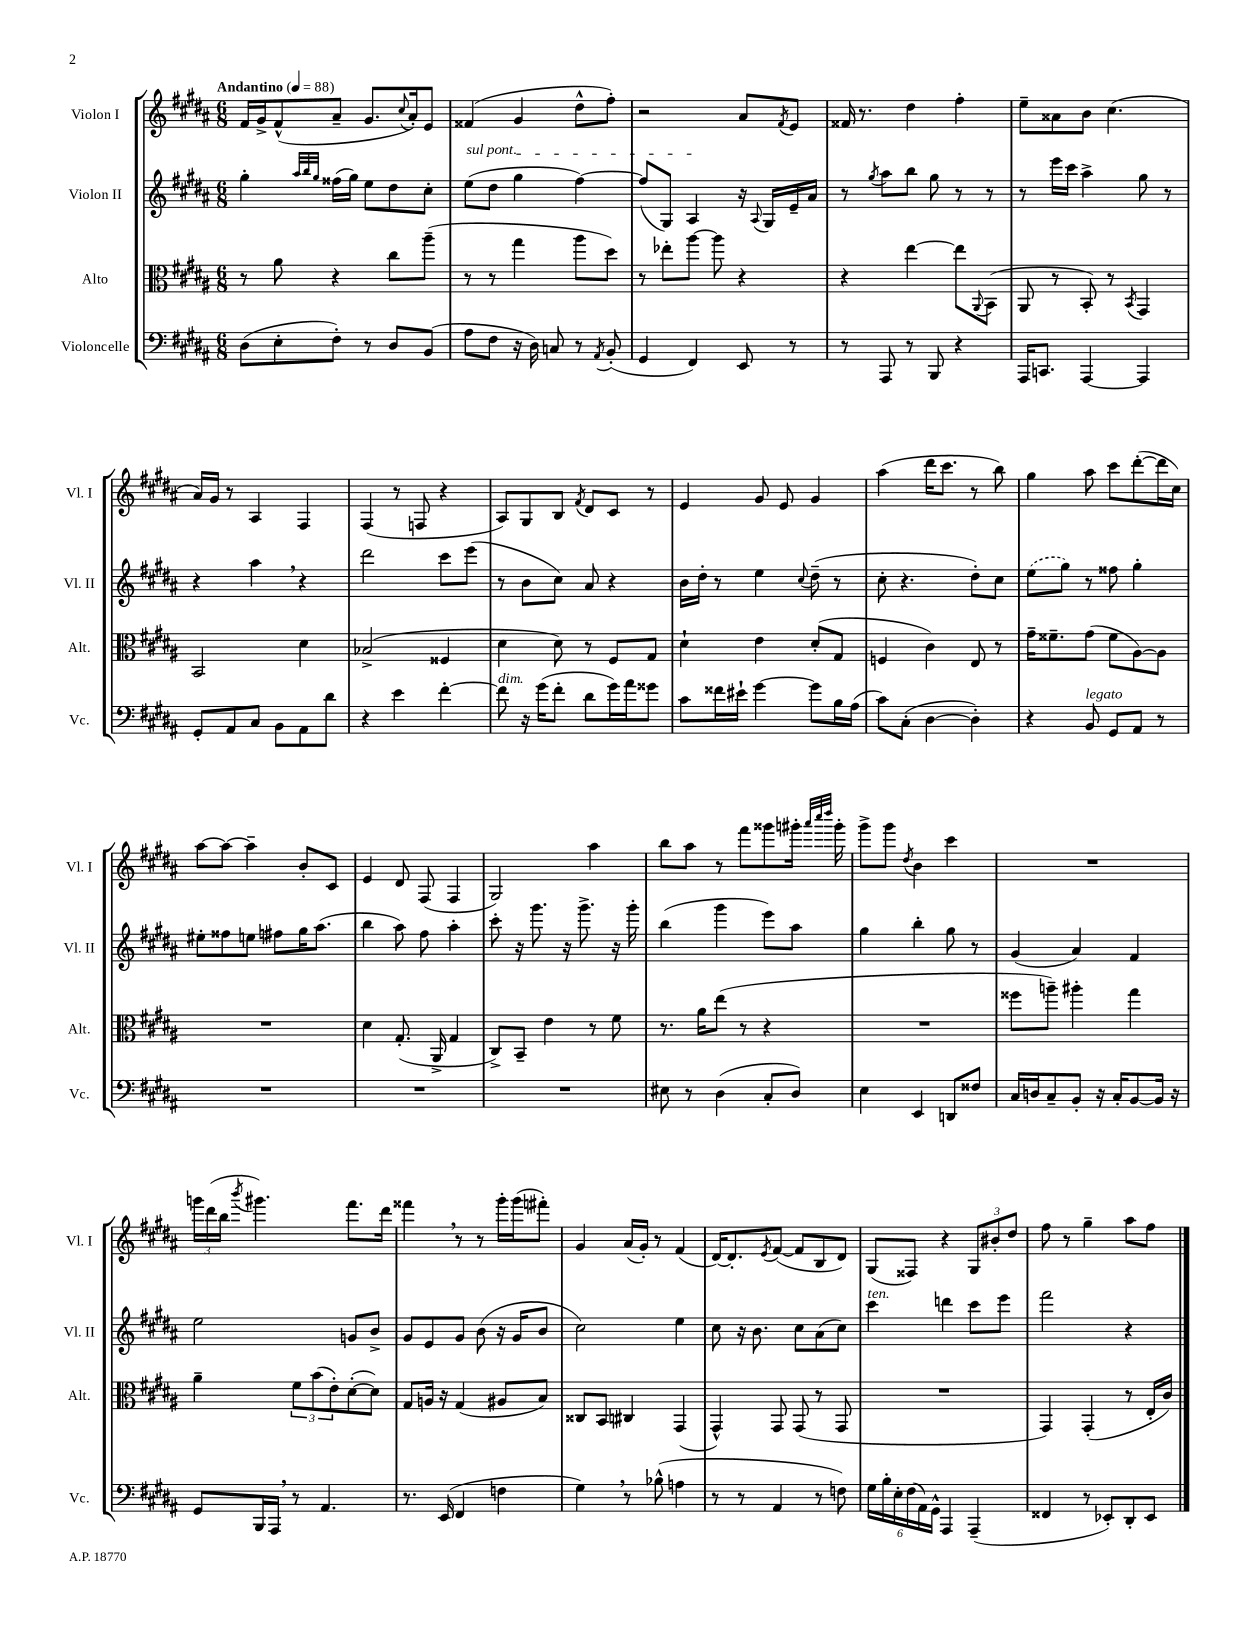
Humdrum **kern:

**kern	**kern	**kern	**kern
*staff4	*staff3	*staff2	*staff1
*clefF4	*clefC3	*clefG2	*clefG2
*k[f#c#g#d#a#]	*k[f#c#g#d#a#]	*k[f#c#g#d#a#]	*k[f#c#g#d#a#]
*M6/8	*M6/8	*M6/8	*M6/8
*MM88	*MM88	*MM88	*MM88
(8D#	8r	4gg#'	16f#
.	.	.	16g#^
8E'	8a#	.	(8f#^^
.	.	32qqaa#	.
.	.	32qqbb	.
.	.	32qqgg#	.
8F#')	4r	(16ff##	8a#~
.	.	16gg#)	.
8r	.	8ee	8.g#
8D#	8cc#	8dd#	.
.	.	.	8qqcc#
.	.	.	16a#')
(8BB	(8aa#~	8cc#'	8e
=	=	=	=
8A#	8r	(8ee	(4f##
8F#	8r	8dd#	.
16r	4gg#	4gg#	4g#
16D#)	.	.	.
8C	.	.	.
8r	8aa#	[4ff#)	8dd#^^
8qAA#	.	.	.
(8BB'	8dd#)	.	8ff#')
=	=	=	=
4GG#	8r	(8ff#]	2r
.	8ee-'	8G#)	.
4FF#)	[8aa#	4A#	.
.	8aa#]	.	.
8EE	4r	16r	8a#
.	.	8qqA#	.
.	.	16G#	.
.	.	.	8qf#
8r	.	16e~	8e
.	.	16a#	.
=	=	=	=
8r	4r	8r	16f##
.	.	.	8.r
.	.	8qgg#	.
8AAA#	.	8aa#	.
8r	[4ee	8bb	4dd#
8BBB	.	8gg#	.
4r	8ee]	8r	4ff#'
.	8qqAA#	.	.
.	(8BB	8r	.
=	=	=	=
16AAA#	8AA#	8r	8ee~
8.CC	.	.	.
.	8r	16eee	8a##
.	.	16ccc#	.
[4AAA#	8BB')	4aa#^	8b
.	8r	.	(4.cc#
.	8qBB	.	.
4AAA#]	4GG#	8gg#	.
.	.	8r	.
=	=	=	=
8GG#'	2BB	4r	16a#)
.	.	.	16g#
8AA#	.	.	8r
8C#	.	4aa#	4A#
8BB	.	.	.
8AA#	4d#	4r	4F#
8d#	.	.	.
=	=	=	=
4r	(2B-^	2ddd#	(4F#
4e	.	.	8r
.	.	.	8F
[4f#'	4F##	8ccc#	4r
.	.	(8eee	.
=	=	=	=
8f#]	4d#	8r	8A#)
16r	.	8b	8G#
(16g#	.	.	.
8f#'	8d#)	8cc#)	8B
.	.	.	8qf#
8d#	8r	8a#	8d#
16g#)	8F#	4r	8c#
16a#	.	.	.
8g##	8G#	.	8r
=	=	=	=
8c#	4d#`	16b	4e
.	.	16dd#'	.
16f##	.	8r	.
16e#`	.	.	.
[4g#	4e	4ee	8g#
.	.	.	8e
.	.	8qqcc#	.
8g#]	(8d#'	(8dd#~	4g#
16B	8G#	8r	.
(16A#	.	.	.
=	=	=	=
8c#)	4F	8cc#'	(4aa#
(8C#'	.	4.r	.
[4D#	4c#)	.	16ddd#
.	.	.	8.ccc#
4D#'])	8E	8dd#')	8r
.	8r	8cc#	8bb)
=	=	=	=
4r	16g#~	(8ee	4gg#
.	8.f##~	.	.
.	.	8gg#)	.
8BB	(8g#	8r	8aa#
8GG#	8f##	8ff##	8ccc#
8AA#	[8A#)	4gg#'	([8ddd#'
8r	8A#]	.	16ddd#]
.	.	.	16cc#)
=	=	=	=
2.r	2.r	8ee#'	[8aa#
.	.	8ff##	8aa#_
.	.	8ee	4aa#~]
.	.	8ff#	.
.	.	16gg#	8b'
.	.	(8.aa#	.
.	.	.	8c#
=	=	=	=
2.r	4d#	4bb	4e
.	(8.G#'	8aa#)	8d#
.	.	8ff#	(8F#
.	16AA#^	.	.
.	4G#	4aa#'	4F#
=	=	=	=
2.r	8C#^)	8ccc#'	2G#)
.	8BB~	16r	.
.	.	8.ggg#	.
.	4e	.	.
.	.	16r	.
.	.	8.ggg#^	.
.	8r	.	4aa#
.	8f#	16r	.
.	.	16ggg#'	.
=	=	=	=
8E#	8.r	(4bb	8bb
8r	.	.	8aa#
.	16a#	.	.
(4D#	(8ee	4ggg#	8r
.	8r	.	8fff#
8C#'	4r	8eee)	8ggg##
8D#)	.	8aa#	16ggg#'
.	.	.	32qqaaa#
.	.	.	32qqcccc#
.	.	.	32qqdddd#
.	.	.	16ggg#'
=	=	=	=
4E	2.r	4gg#	8ggg#^
.	.	.	8ggg#
.	.	.	8qdd#
4EE	.	4bb'	4b
8DD	.	8gg#	4ccc#
8F##	.	8r	.
=	=	=	=
16C#	8ff##	(4g#	2.r
16D	.	.	.
8C#~	8aa~)	.	.
8BB'	4aa#'	4a#)	.
16r	.	.	.
16C#'	.	.	.
[8BB	4gg#	4f#	.
16BB]	.	.	.
16r	.	.	.
=	=	=	=
8GG#	4a#~	2ee	24ggg
.	.	.	(24ddd#
.	.	.	24bb
.	.	.	8qbbb
16BBB	.	.	4.ggg#)
16AAA#	.	.	.
8r	12f#	.	.
.	(12b	.	.
4.AA#	.	.	.
.	12e')	.	.
.	([8d#'	8g	8.fff#
.	8d#])	8b^	.
.	.	.	16ddd#
=	=	=	=
8.r	8G#	8g#	4fff##
.	16A	8e	.
(16EE	16r	.	.
4FF#	(4G#	8g#	8r
.	.	(8b	8r
4F	8A#	16r	16ggg#'
.	.	16g#	(16ggg#
.	8B)	8b	8fff#')
=	=	=	=
4G#)	8C##	2cc#)	4g#
.	8BB	.	.
8r	4C#	.	(16a#
.	.	.	16g#')
(8B-^^	.	.	8r
4A	(4GG#	4ee	(4f#
=	=	=	=
8r	4GG#^^)	8cc#	[16d#)
.	.	.	8.d#']
8r	.	16r	.
.	.	8.b	.
.	.	.	8qe
4AA#	8GG#	.	([8f#
.	(8GG#	8cc#	8f#]
8r	8r	(8a#	8B
8F)	8GG#	8cc#)	8d#)
=	=	=	=
24G#	2.r	4ccc#	(8G#
24B'	.	.	.
24E'	.	.	.
(24F#	.	.	8F##)
24AA#)	.	.	.
24GG#^^	.	.	.
4AAA#	.	4ddd	4r
(4AAA#~	.	8ccc#	12G#
.	.	.	12b#'
.	.	8eee	.
.	.	.	12dd#
=	=	=	=
4FF##	4GG#)	2fff#	8ff#
.	.	.	8r
8r	(4GG#'	.	4gg#~
8EE-')	.	.	.
8DD#'	8r	4r	8aa#
8EE-	16E'	.	8ff#
.	16c#)	.	.
==	==	==	==
*-	*-	*-	*-
